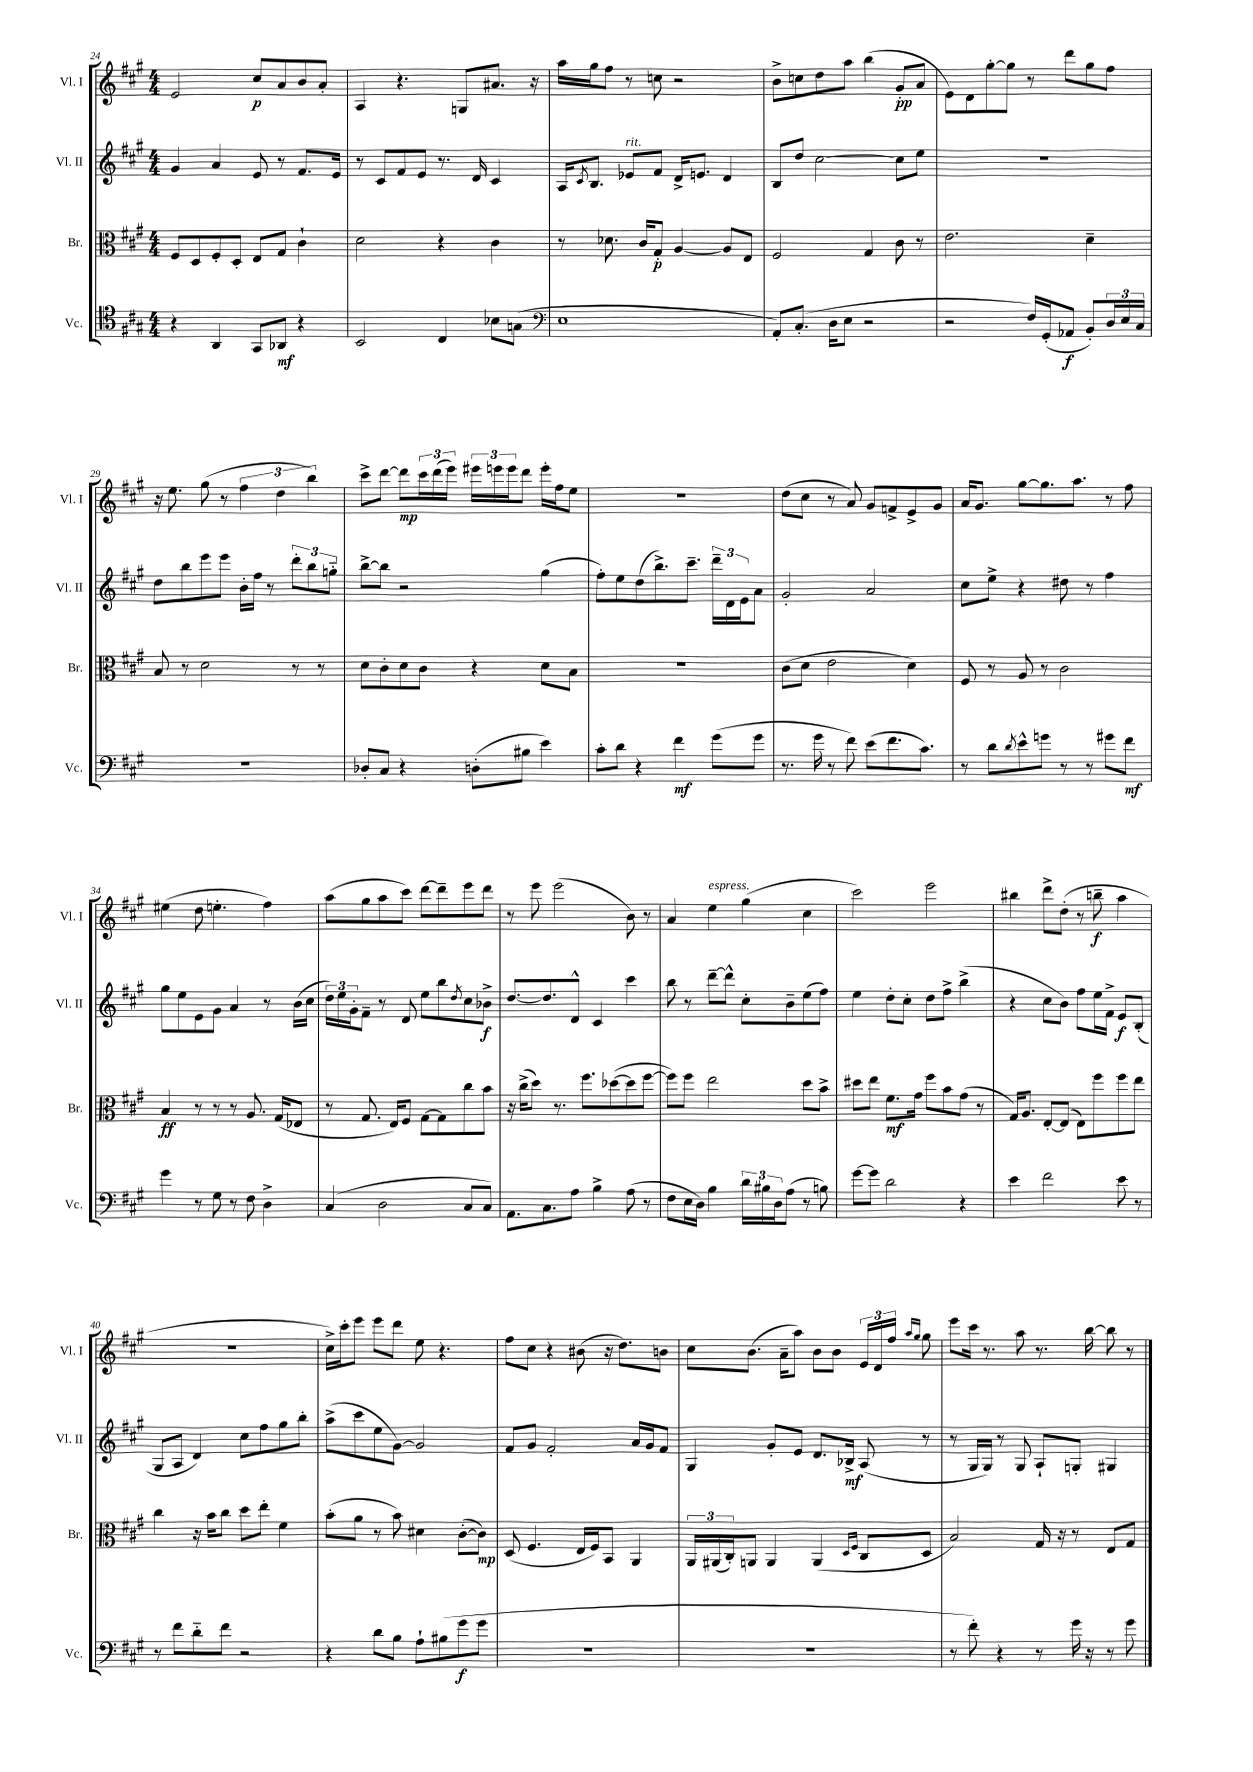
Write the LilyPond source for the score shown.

<<
\new StaffGroup <<
\new Staff = "s0" \with { instrumentName = "Vl. I" shortInstrumentName = "Vl. I" } {
    \clef treble \key a \major \numericTimeSignature \time 4/4
    e'2 cis''8\p a'8 b'8 a'8-. |
    a4 r4. g8 ais'8. r16 |
    a''16 gis''16 fis''8 r8 c''8 r2 |
    b'8-> c''8 d''8 a''8 b''4( gis'8-.\pp a'8 |
    e'8) d'8 gis''8~-. gis''8 r8 d'''8 gis''8 fis''8 |
    r16 e''8. gis''8( r8 \tuplet 3/2 { fis''4 d''4 b''4) } |
    cis'''8-> d'''8~ d'''8\mp \tuplet 3/2 { cis'''16 d'''16( e'''16) } \tuplet 3/2 { eis'''16 e'''16 e'''16 } d'''8 e'''16-. fis''16 e''8 |
    R1 |
    d''8( cis''8 r8 a'8) gis'8 f'8-> e'8-> gis'8 |
    a'16 gis'8. gis''8~ gis''8. a''8. r8 fis''8 |
    eis''4( d''8 e''4.-. fis''4) |
    a''8( gis''8 a''8 cis'''8) d'''8~ d'''8-- e'''8 d'''8 |
    r8 e'''8 e'''2( b'8) r8 |
    a'4 e''4^\markup { \italic "espress." } gis''4( cis''4 |
    cis'''2) e'''2 |
    bis''4 d'''8-> d''8-.( r8 b''8--\f a''4 |
    R1 |
    cis''16->) cis'''16-. e'''8 e'''8 d'''8 e''8 r4. |
    fis''8 cis''8 r4 bis'8( r16 d''8.) b'8 |
    cis''8 b'8.( a'16-- a''8) b'8 b'8 \tuplet 3/2 { e'16 d'16 fis''16 } \grace { a''16 gis''16 } gis''8 |
    e'''8 cis'''16 r8. a''8 r8. b''16~ b''8 r8 \bar "|." |
}
\new Staff = "s1" \with { instrumentName = "Vl. II" shortInstrumentName = "Vl. II" } {
    \clef treble \key a \major \numericTimeSignature \time 4/4
    gis'4 a'4 e'8 r8 fis'8. e'16 |
    r8 cis'8 fis'8 e'8 r8. d'16 cis'4 |
    a16 \acciaccatura { cis'8 } b8. ees'8^\markup { \italic "rit." } fis'8 d'16-> e'8. d'4 |
    b8 d''8 cis''2~ cis''8 e''8 |
    r1 |
    d''8 b''8 e'''8 e'''8 b'16-. fis''16 r8 \tuplet 3/2 { d'''8-. b''8 g''8-_ } |
    b''8~-> b''8 r2 gis''4( |
    fis''8-.) e''8 d''8( b''8.->) cis'''8.-- \tuplet 3/2 { d'''16-- d'16 e'16 } a'8 |
    gis'2-. a'2 |
    cis''8 e''8-> r4 dis''8 r8 fis''4 |
    gis''8 e''8 e'8 gis'8 a'4 r8 b'16( cis''16 |
    \tuplet 3/2 { d''16) e''16 gis'16-. } fis'8-- r8 d'8 e''8 b''8 \acciaccatura { d''8 } cis''8 bes'8->\f |
    d''8.~ d''8. d'8-^ cis'4 cis'''4 |
    b''8 r8 d'''8~-- d'''8-^ cis''8-. b'8-- e''8( fis''8) |
    e''4 d''8-. cis''8-. d''8 fis''8-> b''4->( |
    r4 cis''8 b'8) fis''8 e''16 fis'16-> e'8\f b8-.( |
    gis8 a8 d'4) cis''8 fis''8 gis''8 b''8-. |
    a''8->( cis'''8 e''8 gis'8~) gis'2 |
    fis'8 gis'8 fis'2-. a'16 gis'16 fis'8 |
    gis4 gis'8-. e'8 d'8. bes16->\mf a8( r8 |
    r8 gis16 gis16) r8 gis8 a8-! g8-. gis4 \bar "|." |
}
\new Staff = "s2" \with { instrumentName = "Br." shortInstrumentName = "Br." } {
    \clef alto \key a \major \numericTimeSignature \time 4/4
    fis8 d8 fis8-. d8-. e8 gis8 cis'4-! |
    d'2 r4 cis'4 |
    r8 des'8. cis'16 gis8-.\p a4~ a8 e8 |
    fis2 gis4 cis'8 r8 |
    e'2. d'4-- |
    b8 r8 d'2 r8 r8 |
    d'8 cis'8-. d'8 cis'8 r4 d'8 b8 |
    R1 |
    cis'8( d'8 e'2 d'4) |
    fis8 r8 a8 r8 cis'2 |
    b4\ff r8 r8 r8 a8. gis16( ees8 |
    r8 gis8. e16) fis8 gis8~ gis8 cis''8 b'8 |
    r16 cis''16->( d''8) r8. fis''8. des''8~( des''8 fis''8~ |
    fis''8) fis''8 e''2 d''8 b'8-> |
    dis''8 e''8 fis'8.\mf gis'16 fis''8 b'8 gis'8( r8 |
    gis16) a8. e8~-. e8( e8) fis''8 fis''8 e''8 |
    cis''4 r16 b'16 cis''8 d''8 e''8-. fis'4 |
    b'8-.( a'8 r8 b'8) dis'4 cis'8~-.( cis'8\mp) |
    d8( fis4. e16 fis16) b,8 a,4 |
    \tuplet 3/2 { a,16 ais,16( cis16-.) } a,8 a,4 a,4( \grace { d16 fis16 } cis8 d8 |
    b2) gis16 r16 r8 e8 gis8 \bar "|." |
}
\new Staff = "s3" \with { instrumentName = "Vc." shortInstrumentName = "Vc." } {
    \clef tenor \key a \major \numericTimeSignature \time 4/4
    r4 a,4 gis,8 aes,8\mf r4 |
    b,2 cis4 bes8 g8( |
    \clef bass e1 |
    a,8-.) cis8.-.( d16 e8 r2 |
    r2 fis16) gis,16-.( aes,8\f b,8-.) \tuplet 3/2 { d16 e16 cis16 } |
    R1 |
    des8-. cis8 r4 d8-.( bis8 e'4) |
    cis'8-. d'8 r4 fis'4\mf gis'8( gis'8 |
    r8. gis'16 r8 fis'8) e'8( fis'8. cis'8.) |
    r8 d'8 \acciaccatura { d'8 } e'8-^ g'8 r8 r8 gis'8 fis'8\mf |
    gis'4 r8 gis8 r8 fis8 d4-> |
    cis4( d2 cis8 cis8) |
    a,8. cis8. a8 b4-> a8( r8 |
    fis8 e16 d16) b4 \tuplet 3/2 { d'16 bis16 d16 } a8( r8 b8) |
    gis'8~ gis'8 d'2 r4 |
    e'4 fis'2 e'8 r8 |
    r8 fis'8 d'8-_ fis'8 r2 |
    r4 d'8 b8 a8-! bis8( gis'8\f gis'8 |
    R1 |
    R1 |
    r8 fis'8-.) r4 r8 gis'16 r16 r8 gis'8 \bar "|." |
}
>>
>>
\layout { \context { \Score currentBarNumber = #24 } }
